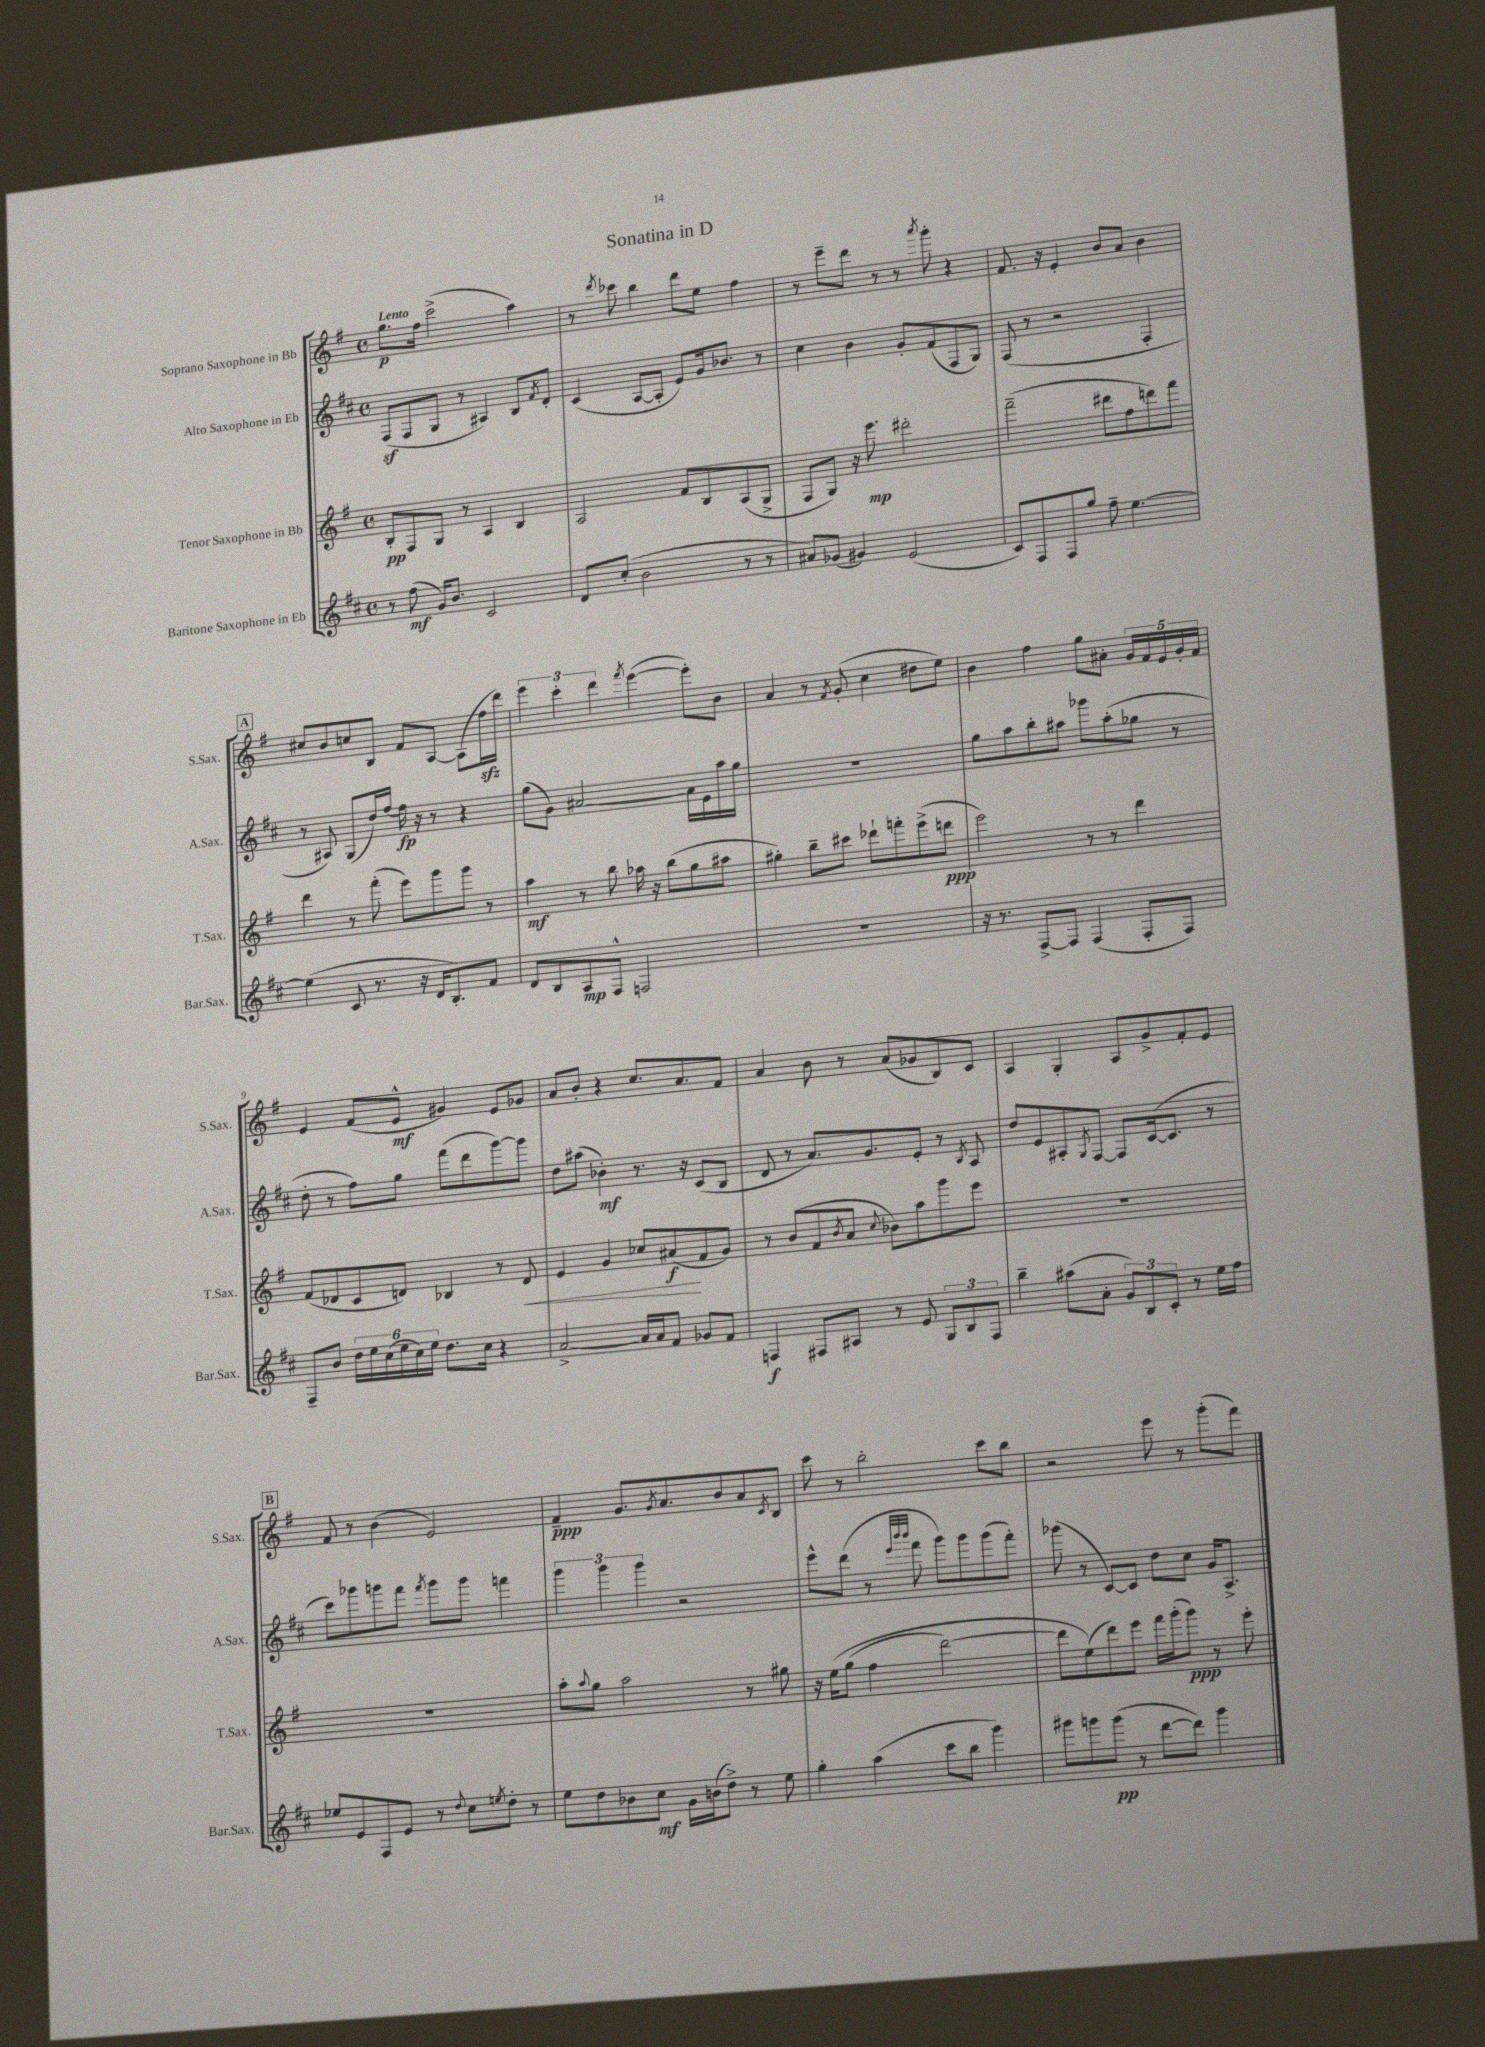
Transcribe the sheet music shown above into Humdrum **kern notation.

**kern	**kern	**kern	**kern
*staff4	*staff3	*staff2	*staff1
*clefG2	*clefG2	*clefG2	*clefG2
*k[f#c#]	*k[f#]	*k[f#c#]	*k[f#]
*M4/4	*M4/4	*M4/4	*M4/4
*met(c)	*met(c)	*met(c)	*met(c)
8r	8B'	(8F#	8.gg
(8ff#	8F#	8F#	.
.	.	.	16ff#
16g)	8G	8G	(2ccc^
8.b	.	.	.
.	8r	8r	.
2c#	4A	4A#)	.
.	4B	8B	4aa)
.	.	8qf#	.
.	.	8d'	.
=	=	=	=
8d	2A	(4c#	8r
.	.	.	8qddd
(8cc#'	.	.	8ccc-
2b	.	[8A	4bb
.	.	8A']	.
.	8f#	8e)	8ddd
.	8B	16g	8ee
.	.	8.b-	.
8r	(8A	.	4ff#
8r	8G^	8r	.
=	=	=	=
8a#)	8F#	4cc#	8r
(8g-	8G)	.	8eee~
4g#)	16r	4b	8ddd
.	8.eee	.	.
.	.	.	8r
(2e	2ddd#'	8g'	8r
.	.	.	8qaaa
.	.	(8f#	8ggg'
.	.	8F#	4r
.	.	8G)	.
=	=	=	=
8c#)	(2fff#~	(8F#	8.f#
8F#	.	8r	.
.	.	.	16r
8F#	.	2r	4e'
8gg	.	.	.
8ff#~	8ddd#	.	8b
[4.ee	8ff#	.	8a
.	8ddd)	4F#'	4b
.	8fff#	.	.
=	=	=	=
(4ee]	4ddd	8r	8cc#
.	.	8A#)	8b
8c#	8r	(8G	8cc
8.r	(8fff#'	16dd)	8B
.	.	[16ff#	.
.	8eee)	16ff#]	8f#
16r	.	16r	.
16d	8ggg	8r	[8A
8.B')	.	.	.
.	8ggg	4r	(8A]
8f#	8r	.	16ff#
.	.	.	16ddd)
=	=	=	=
8d	4aa	(8gg	6eee
8B	.	8g)	.
.	.	.	6ccc'
8A	8r	[2a#	.
.	.	.	6ddd
8F#^^	8bb	.	.
.	.	.	8qfff#
2F	16aa-	.	([4eee
.	16r	.	.
.	(8bb	.	.
.	8gg	16a#]	8eee'])
.	.	16e	.
.	8aa#	16aa	8b
.	.	16gg	.
=	=	=	=
1r	4gg#')	1r	4a
.	8bb~	.	8r
.	.	.	8qf#
.	8ccc#	.	(8g'
.	8ddd-`	.	4cc
.	8fff'	.	.
.	(8eee^	.	8dd#
.	8ddd	.	8ee)
=	=	=	=
16r	2eee)	8gg	4b
8.r	.	.	.
.	.	8aa	.
[8F#^	.	8bb'	4ff#
8F#]	.	8aa#	.
(4F#	8r	8ggg-	8gg
.	8r	(8aa#'	8a#'
8F#'	4ddd	8gg-	20g
.	.	.	20f#
.	.	.	20e
8F#)	.	8r	.
.	.	.	20g'
.	.	.	20f#
=	=	=	=
8F#~	(8f#	8dd'	4e
8b	8d-	8r	.
24dd	8c	8ff#)	(8f#
24ee	.	.	.
(24cc#	.	.	.
24ee	8d)	8gg	8e^^
24cc#)	.	.	.
24ee	.	.	.
8.dd	4B-	(8fff#	4g#)
.	.	8ddd	.
16cc#	.	.	.
4r	8r	[8ggg)	8e
.	8d	8ggg]	8g-
=	=	=	=
[2a^	4e	8dd	8a
.	.	(8aa#	8b'
.	4g	4b-')	4r
16a]	8cc-	8.r	8.cc
16a	.	.	.
8f#	(8a#	.	.
.	.	16r	8.a
8g-	8f#	(8c#	.
8f#	8g)	8B	8f#
=	=	=	=
4F	8r	8d	4a
.	(8b	8r	.
8F#	8f#	8.a)	8b
.	8qb	.	.
8A#	8a	.	8r
.	.	8.g	.
.	8qqcc	.	.
8r	8b-)	.	(8a
8e	8aa	8e'	8g-
12G	8ggg	8r	8B)
12B	.	.	.
.	.	8qB	.
.	8eee	8A	8c
12F#	.	.	.
=	=	=	=
4bb~	1r	8dd	4A
.	.	8e	.
(8aa#	.	8A#'	4G'
.	.	8qG	.
8a'	.	[8F#	.
12g)	.	8F#]	8A
12B	.	.	.
.	.	([16c#	8g^
12c#'	.	.	.
.	.	8.c#]	.
8r	.	.	8f#'
16ee	.	8r	8e
16ff#	.	.	.
=	=	=	=
8ee-	1r	8ccc#)	8f#
8e	.	8ggg-	8r
8F#	.	8ggg	(4b
8e	.	8fff#	.
.	.	8qfff#	.
8r	.	8ggg	2e)
8qqdd	.	.	.
8cc#	.	8ggg	.
8qee	.	.	.
8dd'	.	4fff	.
8r	.	.	.
=	=	=	=
8ee	8aa'	6ggg	4f#~
.	8qqaa	.	.
8dd	8gg	.	.
.	.	6ggg	.
8b-	2aa	.	8.g
.	.	6ggg	.
8cc#	.	.	.
.	.	.	8qg
.	.	.	8.a
16g	.	2r	.
(16b	.	.	.
8dd^)	.	.	8b
8r	8r	.	8a
.	.	.	8qc
8ee	8gg#	.	8B
=	=	=	=
4gg'	16r	8eee^^	8ccc
.	&(16ee	.	.
.	(8gg	(8ddd	8r
(4aa	4ff#	8r	2bb'
.	.	32qqeee	.
.	.	32qqbbb	.
.	.	32qqbbb	.
.	.	8fff#	.
8ccc#	[2ddd)	8ggg)	.
8bb	.	8ggg	.
4ggg)	.	(8ggg	8ccc
.	.	8fff#')	8bb
=	=	=	=
8ggg#	8ddd]	(8ggg-	2r
8ggg	(8ee&)	8r	.
(8ggg	8ddd)	[8c#)	.
8r	8eee	8c#]	.
[8ddd	16fff#	8dd	8eee
.	(16ggg'	.	.
8ddd])	8ggg)	8cc#	8r
4ggg	8r	16g	(8ggg'
.	.	8.A^	.
.	8eee'	.	8fff#)
==	==	==	==
*-	*-	*-	*-
